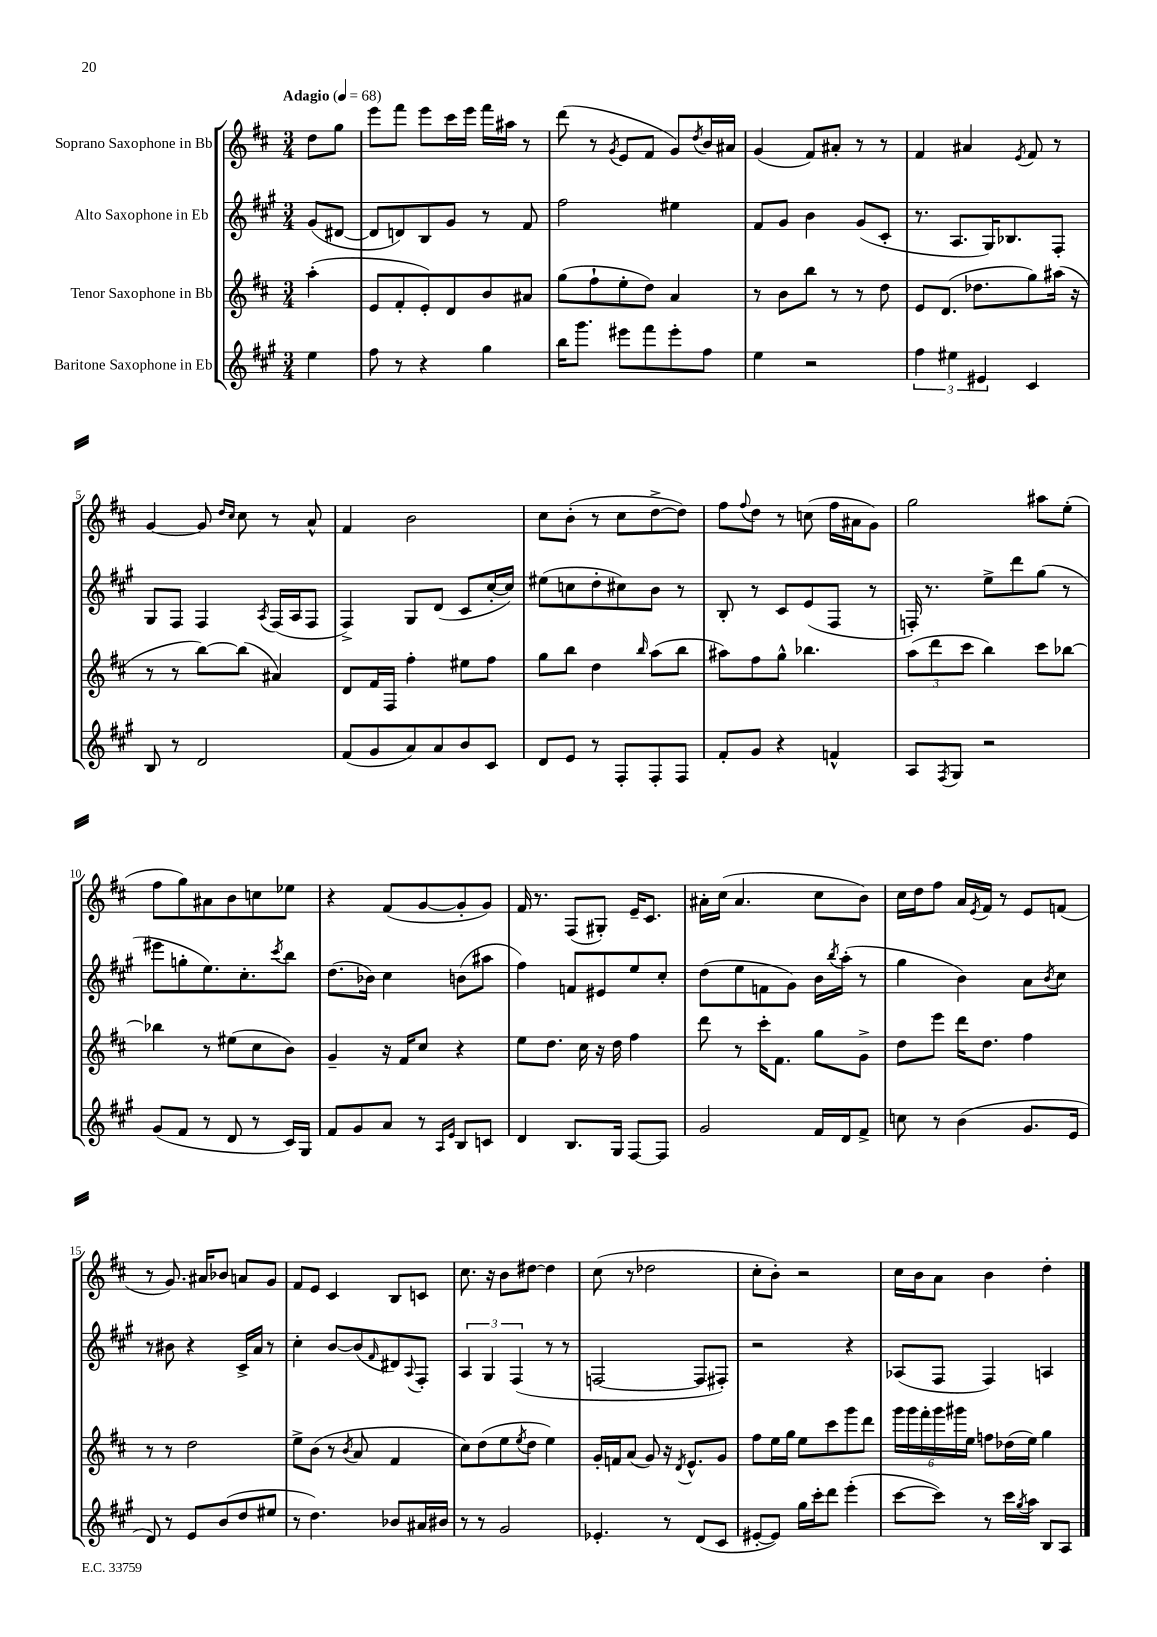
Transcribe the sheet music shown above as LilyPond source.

<<
\new StaffGroup <<
\new Staff = "s0" \with { instrumentName = "Soprano Saxophone in Bb" } {
    \clef treble \key d \major \numericTimeSignature \time 3/4 \partial 4 \tempo "Adagio" 4 = 68
    d''8 g''8 |
    e'''8 fis'''8 e'''8 cis'''16 e'''16 fis'''16 ais''16 r8 |
    d'''8( r8 \acciaccatura { g'8 } e'8 fis'8 g'8) \acciaccatura { d''8 } b'16 ais'16 |
    g'4( fis'8) ais'8-. r8 r8 |
    fis'4 ais'4 \acciaccatura { e'8 } fis'8 r8 |
    g'4~ g'8 \grace { d''16 cis''16 } cis''8 r8 a'8-^ |
    fis'4 b'2 |
    cis''8 b'8-.( r8 cis''8 d''8~-> d''8) |
    fis''8 \appoggiatura { fis''8 } d''8 r8 c''8( fis''16 ais'16 g'8) |
    g''2 ais''8 e''8-.( |
    fis''8 g''8) ais'8 b'8 c''8 ees''8 |
    r4 fis'8( g'8~ g'8-. g'8) |
    fis'16 r8. fis8( gis8-.) e'16-- cis'8. |
    ais'16-. cis''16( ais'4. cis''8 b'8) |
    cis''16 d''16 fis''8 a'16 \acciaccatura { e'8 } fis'16 r8 e'8 f'8( |
    r8 g'8.) ais'16 bes'8 a'8 g'8 |
    fis'8 e'8 cis'4 b8 c'8 |
    cis''8. r16 b'8 dis''8~ dis''4 |
    cis''8( r8 des''2 |
    cis''8-. b'8-.) r2 |
    cis''16 b'16 a'8 b'4 d''4-. \bar "|." |
}
\new Staff = "s1" \with { instrumentName = "Alto Saxophone in Eb" } {
    \clef treble \key a \major \numericTimeSignature \time 3/4 \partial 4
    gis'8( dis'8~ |
    dis'8 d'8) b8 gis'8 r8 fis'8 |
    fis''2 eis''4 |
    fis'8 gis'8 b'4 gis'8( cis'8-. |
    r8. a8. gis16) bes8. fis8-. |
    gis8 fis8 fis4 \acciaccatura { a8 } fis16( a16 fis8 |
    fis4->) gis8 d'8( cis'8 cis''16~-. cis''16) |
    eis''8( c''8 d''8-. cis''8) b'8 r8 |
    b8-. r8 cis'8 e'8( fis8 r8 |
    f16-.) r8. e''8-> d'''8 gis''8( r8 |
    eis'''8 g''8-. e''8.) cis''8.-. \acciaccatura { cis'''8 } b''8 |
    d''8.( bes'16) cis''4 b'8( ais''8 |
    fis''4) f'8 eis'8 e''8 cis''8-. |
    d''8( e''8 f'8 gis'8) b'16 \acciaccatura { b''8 } a''16-.( r8 |
    gis''4 b'4) a'8 \acciaccatura { b'8 } cis''8 |
    r8 bis'8 r4 cis'16-> a'16 r8 |
    cis''4-. b'8~ b'8( \grace { fis'16 } dis'8) \appoggiatura { a8 } fis8-. |
    \tuplet 3/2 { a4 gis4 fis4( } r8 r8 |
    f2~ f8 fis8-.) |
    r2 r4 |
    aes8( fis8 fis4) a4 \bar "|." |
}
\new Staff = "s2" \with { instrumentName = "Tenor Saxophone in Bb" } {
    \clef treble \key d \major \numericTimeSignature \time 3/4 \partial 4
    a''4-.( |
    e'8 fis'8-. e'8-.) d'8 b'8 ais'8 |
    g''8( fis''8-! e''8-. d''8) a'4 |
    r8 b'8 b''8 r8 r8 d''8 |
    e'8 d'8.( des''8. g''8) ais''16( r16 |
    r8 r8 b''8~) b''8( ais'4) |
    d'8 fis'16 fis16 fis''4-. eis''8 fis''8 |
    g''8 b''8 d''4 \grace { b''16 } a''8( b''8 |
    ais''8) fis''8 g''8-^ bes''4. |
    \tuplet 3/2 { a''8( d'''8 cis'''8 } b''4) cis'''8 bes''8~ |
    bes''4 r8 eis''8( cis''8 b'8) |
    g'4-- r16 fis'16 cis''8 r4 |
    e''8 d''8. cis''16 r16 d''16 fis''4 |
    d'''8 r8 cis'''16-. fis'8. g''8 g'8-> |
    d''8 e'''8 d'''16 d''8. fis''4 |
    r8 r8 d''2 |
    e''8-> b'8( r8 \acciaccatura { b'8 } a'8 fis'4 |
    cis''8) d''8( e''8 \acciaccatura { e''8 } d''8 e''4) |
    g'16-. f'16 a'8( g'8) r16 \acciaccatura { d'8 } e'8.-^ g'8 |
    fis''8 e''16 g''16 e''8 cis'''8 g'''8 d'''8 |
    \tuplet 6/4 { g'''16 g'''16 fis'''16-. g'''16 gis'''16 e''16 } f''8 des''16( e''16) g''4 \bar "|." |
}
\new Staff = "s3" \with { instrumentName = "Baritone Saxophone in Eb" } {
    \clef treble \key a \major \numericTimeSignature \time 3/4 \partial 4
    e''4 |
    fis''8 r8 r4 gis''4 |
    b''16 gis'''8. eis'''8 fis'''8 eis'''8-. fis''8 |
    e''4 r2 |
    \tuplet 3/2 { fis''4 eis''4 eis'4 } cis'4 |
    b8 r8 d'2 |
    fis'8( gis'8 a'8) a'8 b'8 cis'8 |
    d'8 e'8 r8 fis8-. fis8-. fis8 |
    fis'8-. gis'8 r4 f'4-^ |
    a8 \acciaccatura { fis8 } gis8 r2 |
    gis'8( fis'8 r8 d'8 r8 cis'16) gis16 |
    fis'8 gis'8 a'8 r8 \grace { a16 e'16 } b8 c'8 |
    d'4 b8. gis16 fis8~ fis8 |
    gis'2 fis'16 d'16 fis'8-> |
    c''8 r8 b'4( gis'8. e'16 |
    d'8) r8 e'8 b'8( d''8 eis''8 |
    r8 d''4.) bes'8 ais'16 bis'16 |
    r8 r8 gis'2 |
    ees'4.-. r8 d'8( cis'8 |
    eis'8~-. eis'8) gis''16 cis'''16-. d'''8 e'''4-.( |
    cis'''8~ cis'''8) r8 cis'''16 \acciaccatura { gis''8 } a''16 b8 a8 \bar "|." |
}
>>
>>
